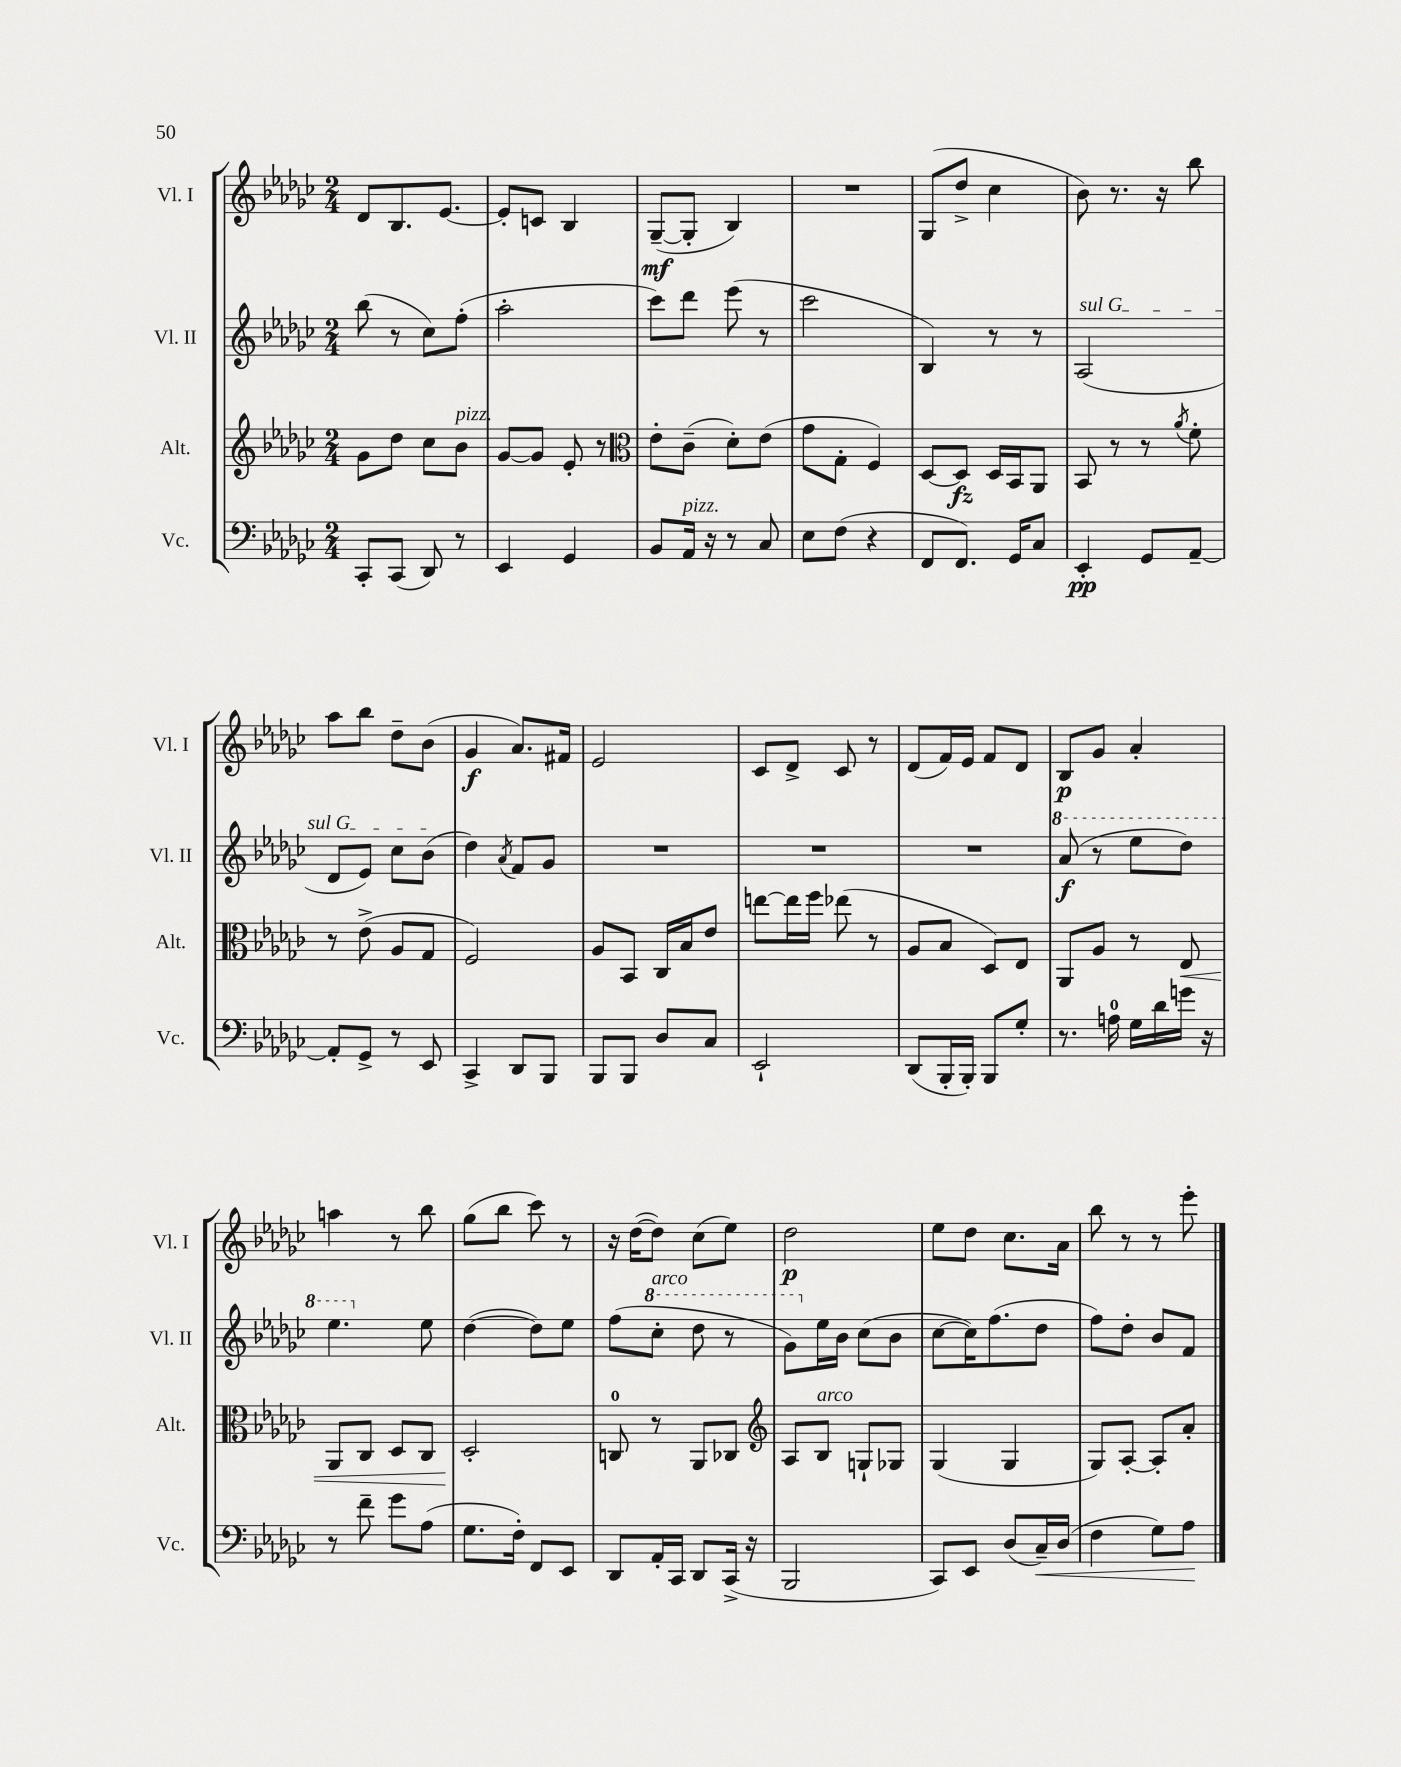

**kern	**kern	**kern	**kern
*staff4	*staff3	*staff2	*staff1
*clefF4	*clefG2	*clefG2	*clefG2
*k[b-e-a-d-g-c-]	*k[b-e-a-d-g-c-]	*k[b-e-a-d-g-c-]	*k[b-e-a-d-g-c-]
*M2/4	*M2/4	*M2/4	*M2/4
8CC-'/L	8g-\L	(8bb-\	8d-/L
(8CC-/J	8dd-\J	8r	8.B-/
8DD-/)	8cc-\L	8cc-\L)	.
.	.	.	[8.e-/J
8r	8b-\J	(8ff'\J	.
=	=	=	=
4EE-/	[8g-/L	2aa-'\	8e-'/]L
.	8g-/]J	.	8c/J
4GG-/	8e-'/	.	4B-/
.	8r	.	.
=	=	=	=
*	*clefC3	*	*
8BB-/L	8e-'\L	8ccc-\L)	([8G-~/L
16AA-/Jk	(8c-~\J	8ddd-\J	8G-'/]J
16r	.	.	.
8r	8d-'\L)	(8eee-\	4B-/)
8C-/	(8e-\J	8r	.
=	=	=	=
8E-\L	8g-\L	2ccc-\	2r
(8F\J	8G-'\J	.	.
4r	4F/)	.	.
=	=	=	=
8FF/L	[8D-/L	4B-/)	(8G-/L
8.FF/J)	8D-/]J	.	8dd-^/J
.	16D-/LL	8r	4cc-\
16GG-/LK	16BB-/J	.	.
8C-/J	8AA-/J	8r	.
=	=	=	=
4EE-'/	8BB-/	(2A-/	8b-\)
.	8r	.	8.r
8GG-/L	8r	.	.
.	.	.	16r
.	8qa-/	.	.
[8AA-~/J	8f'\	.	8bb-\
=	=	=	=
8AA-'/]L	8r	8d-/L	8aa-\L
8GG-^/J	(8e-^\	8e-/J)	8bb-\J
8r	8A-/L	8cc-\L	8dd-~\L
8EE-/	8G-/J	(8b-\J	(8b-\J
=	=	=	=
4CC-^/	2F/)	4dd-\)	4g-/
.	.	8qa-/	.
8DD-/L	.	8f/L	8.a-/L)
8BBB-/J	.	8g-/J	.
.	.	.	16f#/Jk
=	=	=	=
8BBB-/L	8A-/L	2r	2e-/
8BBB-/J	8BB-/J	.	.
8D-/L	16C-/LL	.	.
.	16B-/J	.	.
8C-/J	8e-/J	.	.
=	=	=	=
2EE-`/	[8ee\L	2r	8c-/L
.	16ee\]L	.	8d-^/J
.	16ff\JJ	.	.
.	(8ee-\	.	8c-/
.	8r	.	8r
=	=	=	=
(8DD-/L	8A-/L	2r	(8d-/L
16BBB-'/L	8B-/J	.	16f/L)
16BBB-'/JJ)	.	.	16e-/JJ
8BBB-/L	8D-/L)	.	8f/L
8G-'/J	8E-/J	.	8d-/J
=	=	=	=
8.r	8AA-/L	(8aa-/	8B-/L
.	8A-/J	8r	8g-/J
16A\	.	.	.
16G-\LL	8r	8eee-\L	4a-'/
16d-\	.	.	.
16g\JJ	8E-/	8ddd-\J)	.
16r	.	.	.
=	=	=	=
8r	8AA-/L	4.eee-\	4aa\
8f~\	8C-/J	.	.
8g-\L	8D-/L	.	8r
(8A-\J	8C-/J	8ee-\	8bb-\
=	=	=	=
8.G-\L	2D-'/	([4dd-\	(8gg-\L
.	.	.	8bb-\J
16F'\Jk)	.	.	.
8FF/L	.	8dd-\]L)	8ccc-\)
8EE-/J	.	8ee-\J	8r
=	=	=	=
8DD-/L	8C/	(8ff\L	16r
.	.	.	([16dd-\LK
16AA-'/L	8r	8ccc-'\J	8dd-\]J)
16CC-/JJ	.	.	.
8DD-/L	8AA-/L	8ddd-\	(8cc-\L
(16CC-^/Jk	8C-/J	8r	8ee-\J)
16r	.	.	.
=	=	=	=
*	*clefG2	*	*
2BBB-/	8A-/L	8gg-\L)	2dd-\
.	8B-/J	16ee-\L	.
.	.	16b-\JJ	.
.	8G`/L	(8cc-\L	.
.	8G-/J	8b-\J	.
=	=	=	=
8CC-/L)	(4G-/	[8cc-\L	8ee-\L
8EE-/J	.	16cc-\]K)	8dd-\J
.	.	(8.ff\	.
(8D-/L	4G-/	.	8.cc-\L
16C-~/L)	.	8dd-\J	.
(16D-/JJ	.	.	16a-\Jk
=	=	=	=
4F\	8G-/L)	8ff\L)	8bb-\
.	[8A-'/J	8dd-'\J	8r
8G-\L)	8A-'/]L	8b-/L	8r
8A-\J	8a-'/J	8f/J	8eee-'\
==	==	==	==
*-	*-	*-	*-
